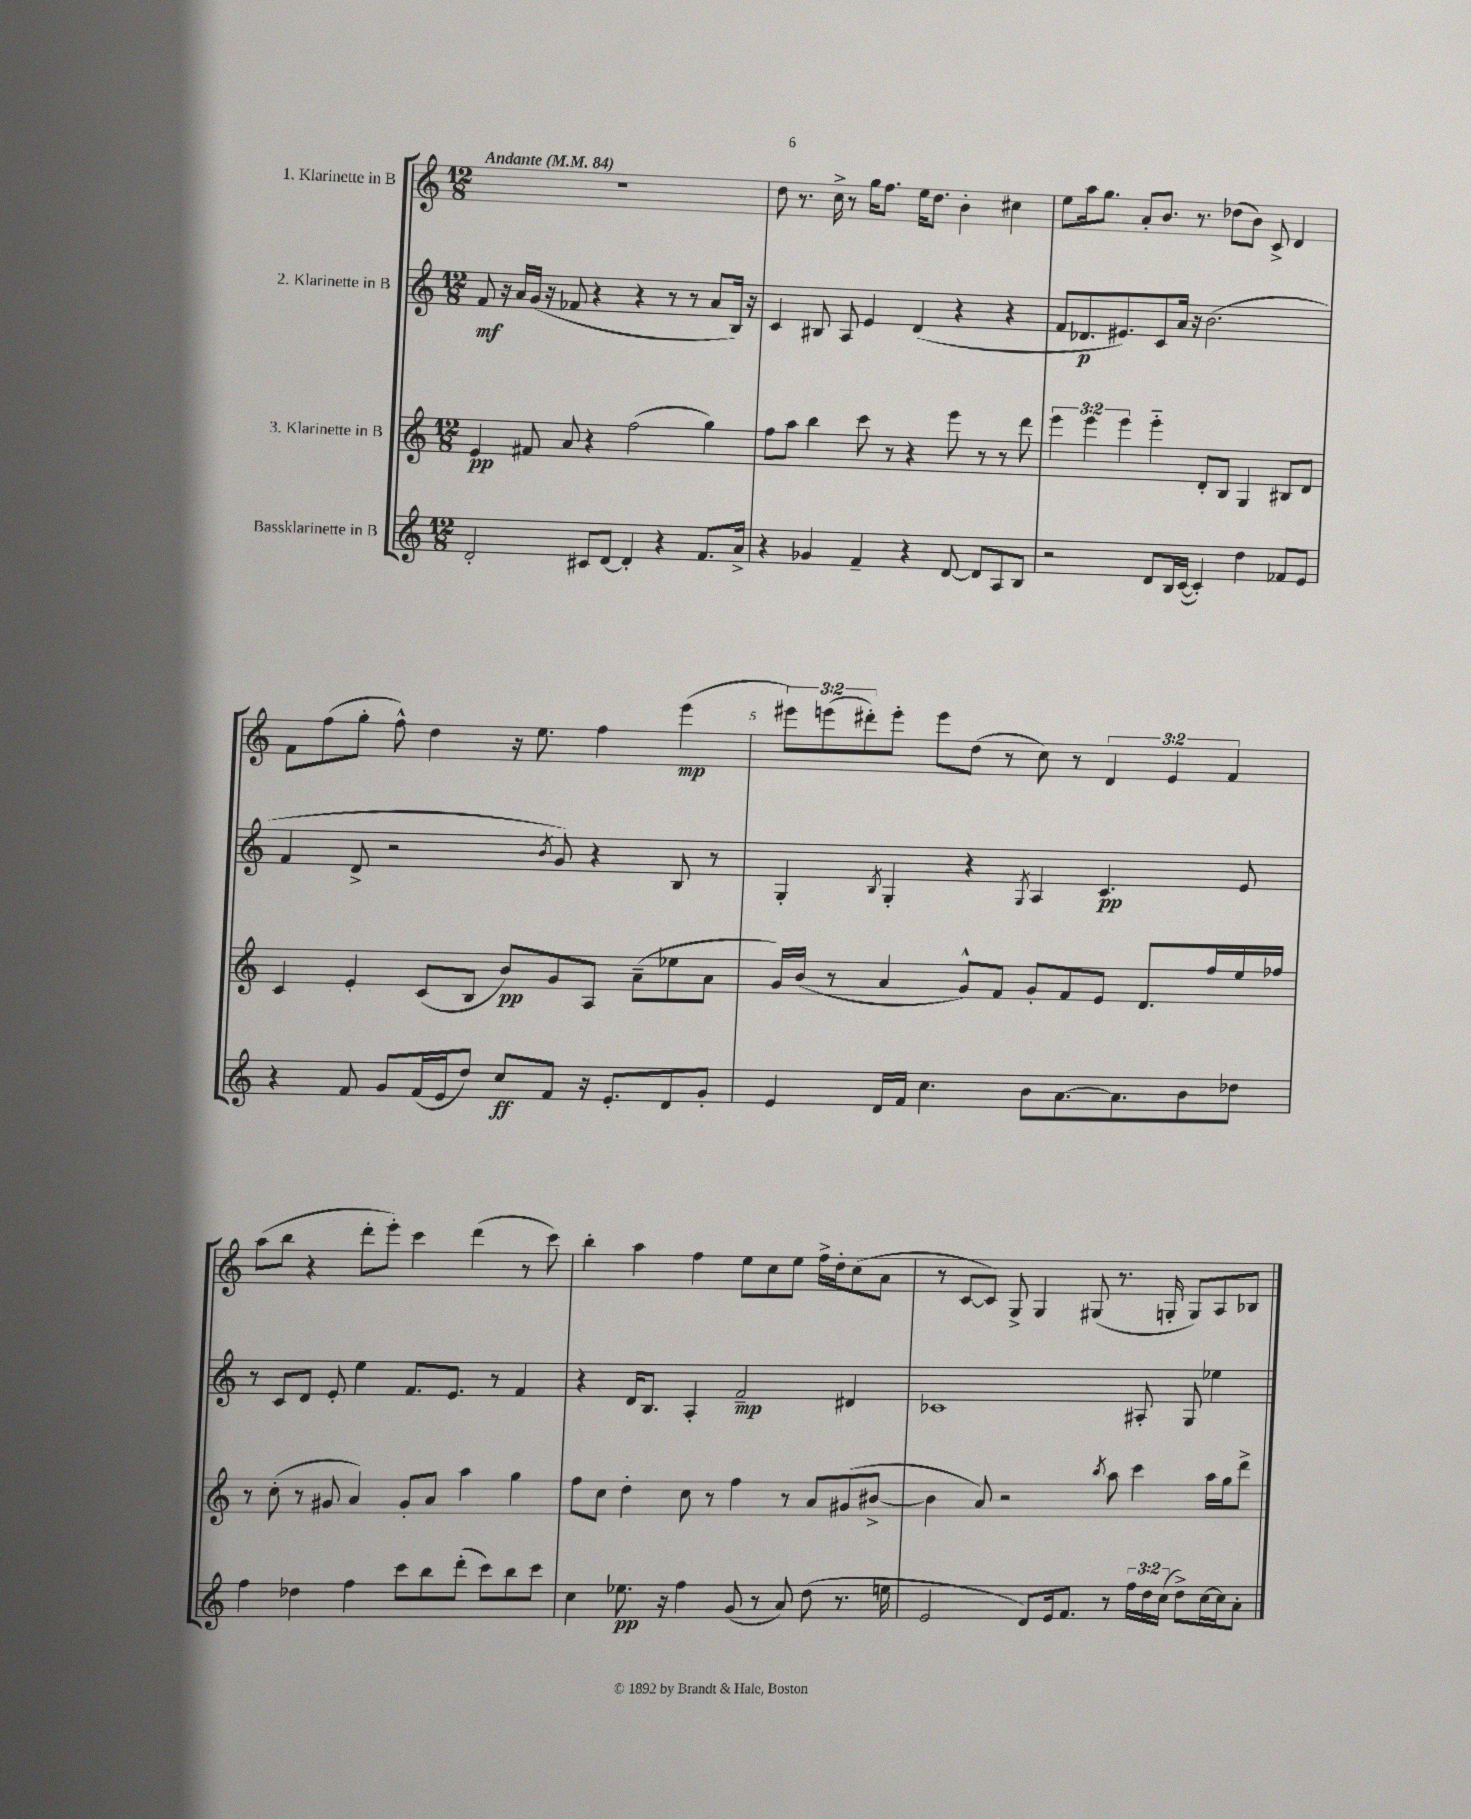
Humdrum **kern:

**kern	**kern	**kern	**kern
*staff4	*staff3	*staff2	*staff1
*clefG2	*clefG2	*clefG2	*clefG2
*k[]	*k[]	*k[]	*k[]
*M12/8	*M12/8	*M12/8	*M12/8
*MM84	*MM84	*MM84	*MM84
2d'	4e	8f	1.r
.	.	16r	.
.	.	16a	.
.	8f#	(16g	.
.	.	16r	.
.	8a	8f-	.
8c#	4r	4r	.
[8d	.	.	.
4d']	(2ff	4r	.
4r	.	8r	.
.	.	8r	.
8.f	4gg)	8a	.
.	.	16B)	.
16a^	.	16r	.
=	=	=	=
4r	8ff	4c	8dd
.	8aa	.	8.r
4g-	4bb	8B#	.
.	.	.	16cc^
.	.	8A	8r
4f~	8ccc	4e	16gg
.	.	.	8.ff
.	8r	.	.
4r	4r	(4d	16ee
.	.	.	8.dd
[8d	8eee	4r	4b'
8d]	8r	.	.
8A	8r	4r	4cc#
8B	8ddd	.	.
=	=	=	=
2r	6eee	8f	8ee
.	.	8.d-	16aa
.	6eee	.	.
.	.	.	8.gg
.	.	8.e#)	.
.	6eee	.	.
.	.	.	8a'
8d	4eee'~	8c	8.b
16B	.	16a	.
([16c	.	16r	8.r
4c'])	8d'	(2.b	.
.	8B	.	(8dd-
4dd	4G	.	8b)
.	.	.	8c^
8f-	8B#	.	4d
8e	8d	.	.
=	=	=	=
4r	4c	4f	8f
.	.	.	(8ff
8f	4e'	8d^	8gg'
8g	.	2r	8ff^^)
(16f	(8c	.	4dd
16e	.	.	.
8dd)	8B	.	.
8cc	8b)	.	16r
.	.	.	8.ee
.	.	8qb	.
8f	8g	8g)	.
16r	8A	4r	4ff
8.e'	.	.	.
.	(8a~	.	.
8d	8ee-	8B	(4eee
8g'	8a	8r	.
=	=	=	=
4e	16g)	4G'	12eee#)
.	(16b	.	.
.	.	.	(12eee
.	8r	.	.
.	.	.	12ddd#')
.	.	8qB	.
16d	4a	4G'	8eee'
16f	.	.	.
4.cc	.	.	8eee
.	8g^^)	4r	(8dd
.	8f	.	8r
.	.	8qG	.
8b	8g'	4A	8cc)
[8.a	8f	.	8r
.	8e	4.c	6d
8.a]	.	.	.
.	8.d	.	.
.	.	.	6e
8b	.	.	.
.	16ff	.	.
.	.	.	6f
8dd-	16ee	8e	.
.	16ff-	.	.
=	=	=	=
4ff	8r	8r	(8aa
.	(8cc'	8c	8bb
4dd-	8r	8d	4r
.	8g#	8e'	.
4ff	4a)	4ee	8ddd'
.	.	.	8eee')
8ccc	8g#'	8.f	4ccc
8bb	8a	.	.
.	.	8.e	.
(8ddd'	4aa	.	(4ddd
8ccc)	.	8r	.
8bb	4gg	4f	8r
8ccc	.	.	8ccc)
=	=	=	=
4cc	8ff	4r	4bb'
.	8cc	.	.
8.ee-	4dd'	16d	4aa
.	.	8.B	.
16r	.	.	.
4ff	8cc	4A'	4ff
.	8r	.	.
(8g	4ff	2f~	8ee
8r	.	.	8cc
8a)	8r	.	8ee
(8dd	8a	.	16ff^
.	.	.	16dd'
8.r	(8g#	4d#	(8cc
.	[8b#^	.	8a
16ee	.	.	.
=	=	=	=
2e	4b#]	1c-	8r
.	.	.	[8c
.	8a)	.	8c])
.	2r	.	8G^
8d)	.	.	4G
16e	.	.	.
8.f	.	.	.
.	.	.	(8G#
.	8qbb	.	.
8r	8aa	.	8.r
24ff	4ccc	8A#'	.
24dd	.	.	.
.	.	.	16G'
(24cc	.	.	.
8dd^)	.	8G	8G)
[16cc	16aa	4ee-	8A
16cc]	16gg	.	.
8a'	8ddd^	.	8B-
==	==	==	==
*-	*-	*-	*-
